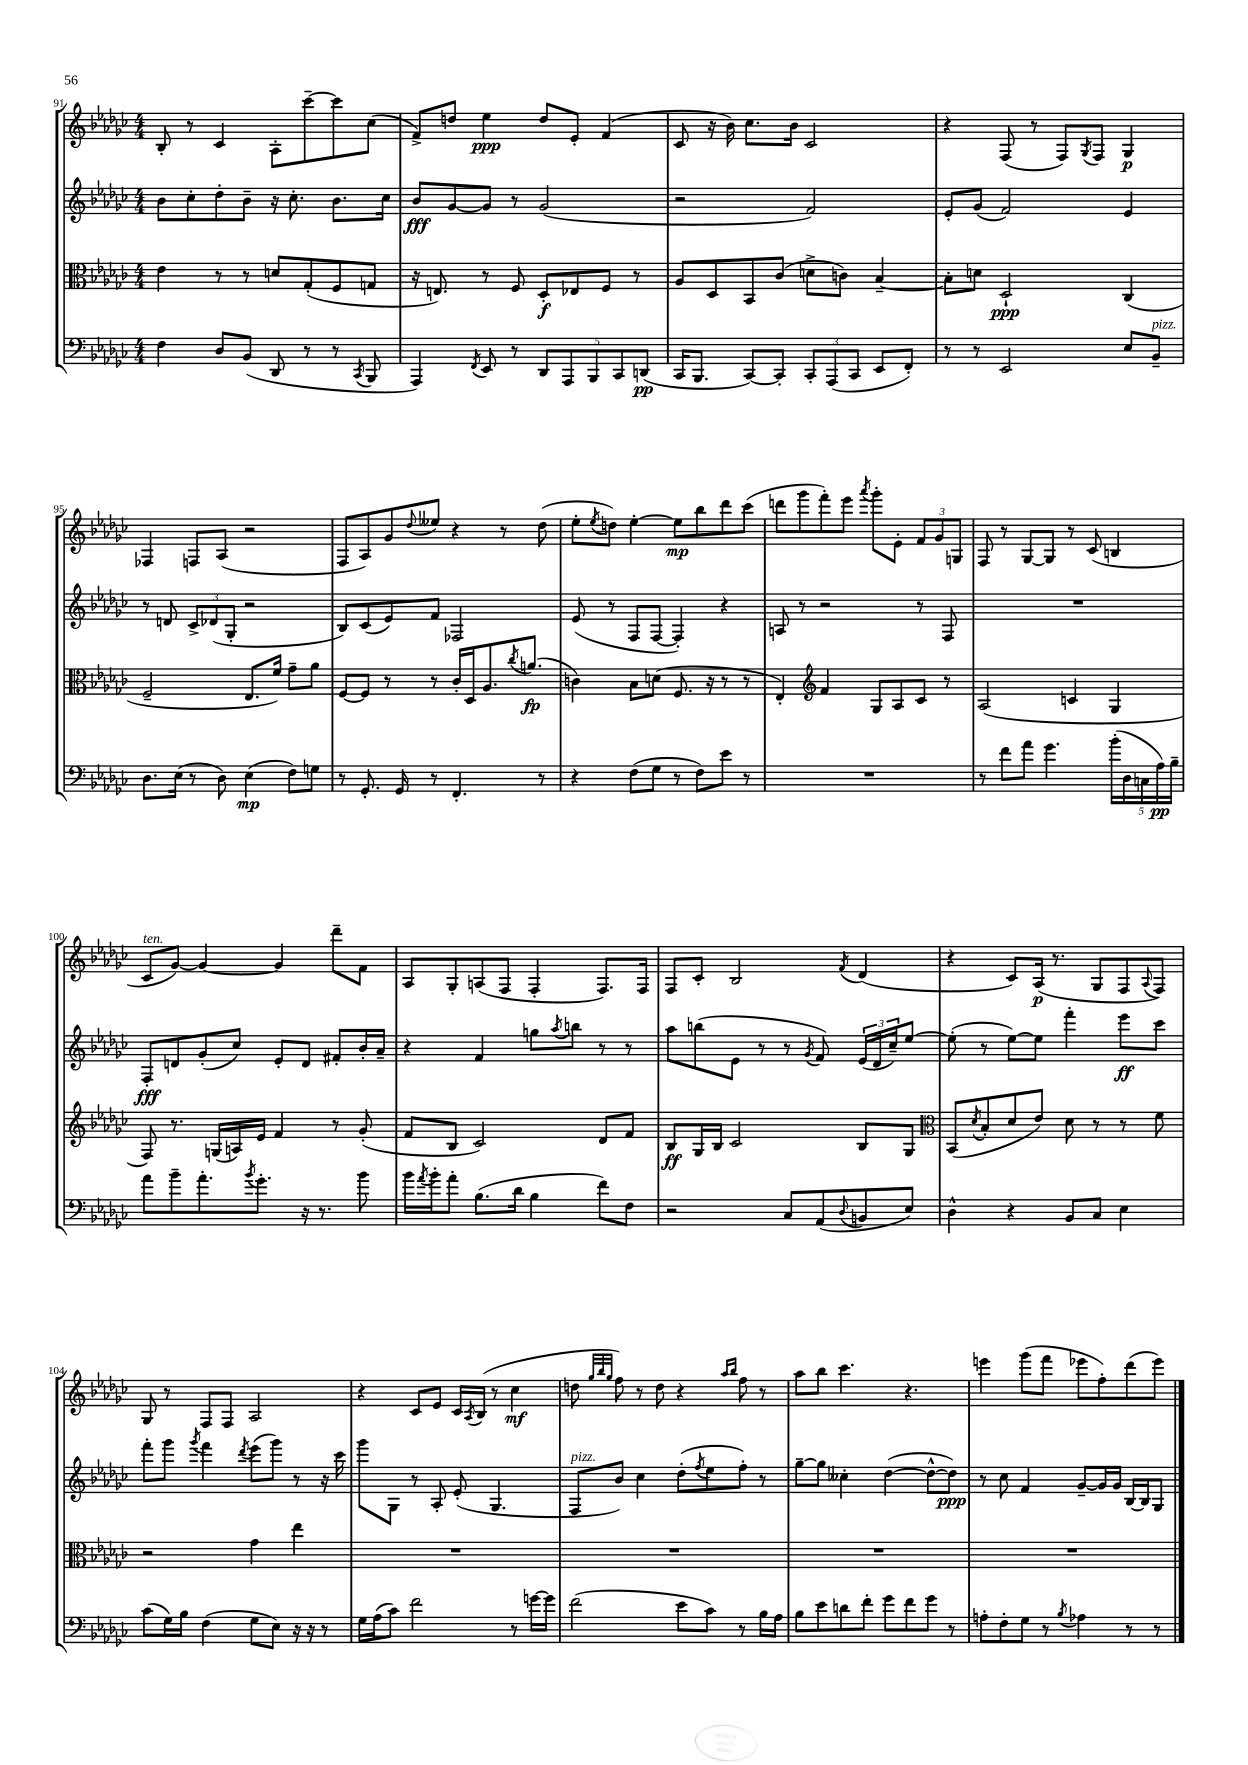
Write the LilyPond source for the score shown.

<<
\new StaffGroup <<
\new Staff = "s0" {
    \clef treble \key ges \major \numericTimeSignature \time 4/4
    bes8-. r8 ces'4 aes8-. ces'''8~-- ces'''8 ces''8( |
    f'8->) d''8 ees''4\ppp d''8 ees'8-. f'4( |
    ces'8 r16 bes'16) ces''8. bes'16 ces'2 |
    r4 f8( r8 f8) \acciaccatura { ges8 } f8 ges4\p |
    fes4 f8 aes8( r2 |
    f8 aes8) ges'8 \appoggiatura { des''8 } eeses''8 r4 r8 des''8( |
    ees''8-. \acciaccatura { ees''8 } d''8) ees''4~-. ees''8\mp bes''8 des'''8 ces'''8( |
    d'''8 ges'''8 f'''8-.) ees'''8 \acciaccatura { aes'''8 } ges'''8-. ees'8-. \tuplet 3/2 { f'8 ges'8 g8 } |
    f8 r8 ges8~ ges8 r8 ces'8( b4 |
    ces'8^\markup { \italic "ten." } ges'8~) ges'4~ ges'4 des'''8-- f'8 |
    aes8 ges8-. a8( f8 f4-. f8.) f16 |
    f8 ces'8-. bes2 \acciaccatura { f'8 } des'4( |
    r4 ces'8) aes16\p( r8. ges8 f8 \appoggiatura { aes8 } f8) |
    ges8 r8 f8 f8 aes2 |
    r4 ces'8 ees'8 ces'16 \acciaccatura { aes8 } bes16( r8 ces''4\mf |
    d''8 \grace { ges''32 bes''32 ges''32 } f''8) r8 d''8 r4 \grace { aes''16 bes''16 } f''8 r8 |
    aes''8 bes''8 ces'''4. r4. |
    e'''4 ges'''8( f'''8 ees'''8 f''8-.) des'''8( ees'''8) \bar "|." |
}
\new Staff = "s1" {
    \clef treble \key ges \major \numericTimeSignature \time 4/4
    bes'8 ces''8-. des''8-. bes'8-- r16 ces''8.-. bes'8. ces''16 |
    bes'8\fff ges'8~ ges'8 r8 ges'2( |
    r2 f'2) |
    ees'8-. ges'8( f'2) ees'4 |
    r8 d'8 \tuplet 3/2 { ces'8-> des'8( ges8-. } r2 |
    bes8) ces'8( ees'8) f'8 fes2 |
    ees'8( r8 f8 f8~ f4-.) r4 |
    a8 r8 r2 r8 f8 |
    R1 |
    f8-.\fff d'8 ges'8-.( ces''8) ees'8-. d'8 fis'8-. bes'16-. aes'16-- |
    r4 f'4 g''8 \acciaccatura { aes''8 } b''8 r8 r8 |
    aes''8 b''8( ees'8 r8 r8 \acciaccatura { ges'8 } f'8) \tuplet 3/2 { ees'16( des'16 ces''16--) } ees''8~ |
    ees''8-.( r8 ees''8~) ees''8 f'''4-. ees'''8\ff ces'''8 |
    f'''8-. ges'''8 \acciaccatura { ges'''8 } f'''4 \acciaccatura { des'''8 } ees'''8( ges'''8) r8 r16 ces'''16 |
    ges'''8 ges8 r8 aes8-. ees'8-.( ges4. |
    f8^\markup { \italic "pizz." } bes'8) ces''4 des''8-.( \acciaccatura { f''8 } ees''8 f''8-.) r8 |
    ges''8~-- ges''8 ceses''4-. des''4~( des''8~-^ des''8\ppp) |
    r8 ces''8 f'4 ges'8~-- ges'16 ges'16 bes16~ bes16 ges8 \bar "|." |
}
\new Staff = "s2" {
    \clef alto \key ges \major \numericTimeSignature \time 4/4
    ees'4 r8 r8 d'8 ges8-.( f8 g8 |
    r16 e8.) r8 f8 des8-.\f ees8 f8 r8 |
    aes8 des8 bes,8 ces'8( d'8-> c'8) bes4~-- |
    bes8-. d'8 des2-!\ppp ces4( |
    f2-- ees8. f'16) ges'8-- aes'8 |
    f8~ f8 r8 r8 ces'16-. des16 aes8. \acciaccatura { ces''8 } a'8.\fp( |
    c'4) bes8 d'8( f8. r16 r8 r8 |
    ees4-.) \clef treble f'4 ges8 aes8 ces'8 r8 |
    aes2( c'4 ges4 |
    f8) r8. g16( a16) ees'16 f'4 r8 ges'8-.( |
    f'8 bes8 ces'2) des'8 f'8 |
    bes8\ff ges16 bes16 ces'2 bes8 ges8 |
    \clef alto bes,8( \acciaccatura { des'8 } bes8-. des'8 ees'8) des'8 r8 r8 f'8 |
    r2 ges'4 ees''4 |
    R1 |
    R1 |
    R1 |
    R1 \bar "|." |
}
\new Staff = "s3" {
    \clef bass \key ges \major \numericTimeSignature \time 4/4
    f4 des8 bes,8( des,8 r8 r8 \acciaccatura { ces,8 } bes,,8 |
    aes,,4) \acciaccatura { f,8 } ees,8 r8 \tuplet 5/4 { des,8 aes,,8 bes,,8 ces,8 d,8\pp( } |
    ces,16 bes,,8. ces,8~) ces,8-. \tuplet 3/2 { ces,8-. aes,,8( ces,8 } ees,8 f,8-.) |
    r8 r8 ees,2 ees8 bes,8--^\markup { \italic "pizz." } |
    des8. ees16( r8 des8) ees4\mp( f8) g8 |
    r8 ges,8.-. ges,16 r8 f,4.-. r8 |
    r4 f8( ges8 r8 f8) ees'8 r8 |
    R1 |
    r8 f'8 aes'8 ges'4. \tuplet 5/4 { bes'16-.( des16 c16 aes16\pp) bes16-- } |
    aes'8 bes'8-- aes'8.-. \acciaccatura { bes'8 } ges'8.-. r16 r8. bes'8 |
    bes'16 \acciaccatura { aes'8 } bes'16-. aes'8-. bes8.( des'16 bes4 f'8) f8 |
    r2 ces8 aes,8( \appoggiatura { des8 } b,8 ees8) |
    des4-^ r4 bes,8 ces8 ees4 |
    ces'8( ges16) bes16 f4( ges8 ees8) r16 r16 r8 |
    ges16 aes16( ces'8) f'2 r8 g'16~ g'16 |
    f'2( ees'8 ces'8) r8 bes16 aes16 |
    bes8 ees'8 d'8 f'8-. ges'8 f'8 ges'8 r8 |
    a8-. f8-. ges8 r8 \acciaccatura { bes8 } aes4 r8 r8 \bar "|." |
}
>>
>>
\layout { \context { \Score currentBarNumber = #91 } }
